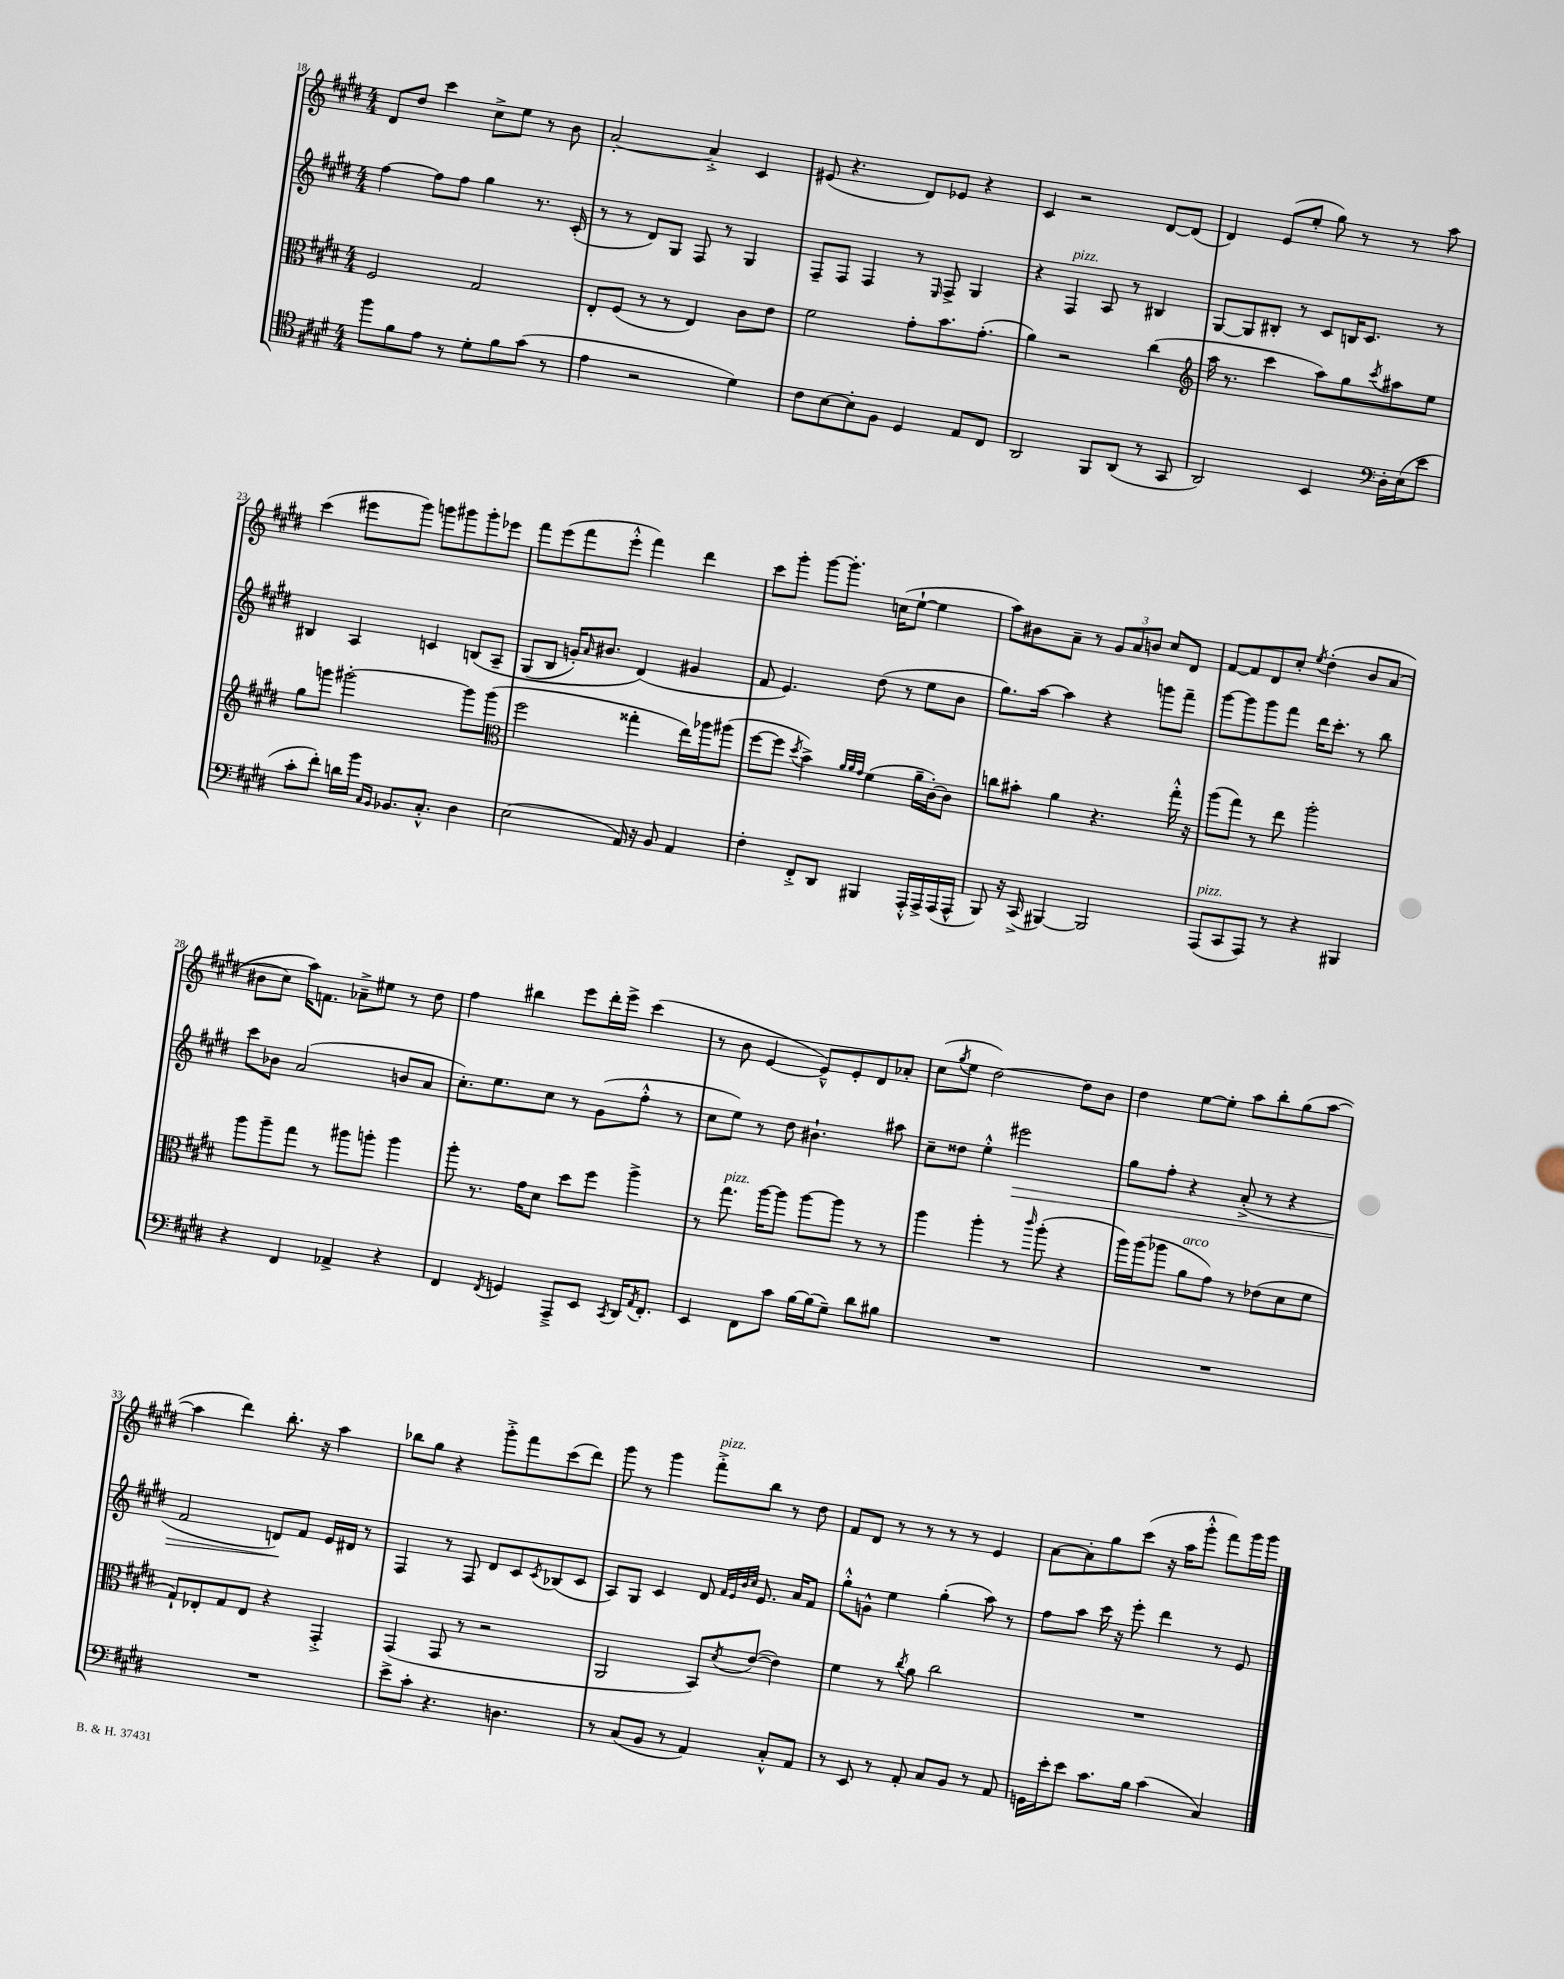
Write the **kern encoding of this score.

**kern	**kern	**kern	**kern
*staff4	*staff3	*staff2	*staff1
*clefC4	*clefC3	*clefG2	*clefG2
*k[f#c#g#d#]	*k[f#c#g#d#]	*k[f#c#g#d#]	*k[f#c#g#d#]
*M4/4	*M4/4	*M4/4	*M4/4
8ff#\L	2F#/	[4ff#\	8d#/L
8f#\	.	.	8dd#/J
8e\J	.	8ff#\]L	4ccc#\
8r	.	8ff#\J	.
8d#'\L	2G#/	4gg#\	8cc#^\L
8f#\	.	.	8ee\J
(8g#\J	.	8.r	8r
8r	.	.	8b\
.	.	(16c#'/	.
=	=	=	=
4e\	8E'/L	8r	[2a'/
.	(8F#/J	8r	.
2r	8r	8d#/L)	.
.	8r	8G#/J	.
.	4E/)	8F#/	4a'^/]
.	.	8r	.
4d#\)	8c#\L	4G#/	4c#/
.	8e\J	.	.
=	=	=	=
8c#\L	2f#\	8F#~/L	(8e#/
[8B\	.	8F#/J	4.r
8B'\]	.	4F#/	.
8F#\J	.	.	.
4D#/	8g#'\L	8r	8d#/L)
.	.	16qqE/	.
.	8.b\	8F#^/	8e-/J
8E/L	.	4G#/	4r
.	(8.g#'\J	.	.
8C#/J	.	.	.
=	=	=	=
2AA/	4a\)	4r	4c#/
.	2r	4F#/	2r
8FF#/L	.	8A/	.
(8AA/J	.	8r	.
8r	(4cc#\	4B#/	[8d#/L
8GG#/	.	.	(8d#/]J
=	=	=	=
*	*clefG2	*	*
2AA/)	16aa\	[8G#/L	4d#/)
.	8.r	.	.
.	.	8G#/]	.
.	4ccc#\	8B#'/J	(8e/L
.	.	8r	8ee'/J
4BB/	8aa\L)	8c#/L	8gg#\)
.	8gg#\	16B/K	8r
.	.	8.c#/J	.
*clefF4	*	*	*
.	8qccc#/	.	.
16D#'\LL	8aa#\	.	8r
(16E\J	.	.	.
8e\J	8ee\J	8r	8aa\
=	=	=	=
8c#'\L	8gg#\L	4B#/	(4ccc#\
8f#'\J)	8ggg\J	.	.
16d\LL	[2ggg#'\	4A/	8eee#\L
16b\JJ	.	.	.
16qqC#/LL	.	.	.
16qqBB/JJ	.	.	.
8.BB-/L	.	.	8ggg#\J)
.	.	4c/	8ggg\L
8.C#'^^/J	.	.	.
.	.	.	8ggg#\
4D#\	8ggg#\]L	&(8B/L	8ggg#'\
.	(8ggg#\J	8A~/J	8eee-\J
=	=	=	=
*	*clefC3	*	*
(2E\	2ff#\	(8G#/L	8fff#\L
.	.	8B/J	(8eee\
.	.	16g'/LK)	8fff#\
.	.	16qqa/	.
.	.	8.b#/J	.
.	.	.	8eee'^^\J
16AA/)	4gg##'\	(4d#/&)	4fff#\)
16r	.	.	.
8BB/	.	.	.
4AA/	16ee\LL)	4g#/	4ddd#\
.	16aa-\J	.	.
.	(8aa#\J	.	.
=	=	=	=
4F#'\	[8ff#\L	8f#/	8ccc#\L
.	8ff#\]J	4.e/)	8ggg#'\J
.	8qdd#/	.	.
8FF#'^/L	4b^\)	.	[8ggg#\L
8DD#/J	.	.	8.ggg#'\]J
.	32qqa/LLL	.	.
.	32qqa/	.	.
.	32qqg#/JJJ	.	.
4BBB#/	(4f#\	(8dd#\	.
.	.	.	(16cc\LK
.	.	8r	[8ee`\J
16AAA'^^/LL	16a~\LL	8ee\L	4ee\]
16AAA^/	[16c#'\J)	.	.
(16AAA/	8c#\]J	8b\J	.
16AAA^^/JJ	.	.	.
=	=	=	=
8BBB/)	8cc\L	8.gg#\L)	8aa\L)
16r	8b#'\J	.	8b#\
(16CC#^/	.	[16aa\Jk	.
[4BBB#/)	4a\	4aa\]	8a~\J
.	.	.	8r
2BBB#/]	4.r	4r	12g#/L
.	.	.	12a/
.	.	.	12b/J
.	.	8ggg\L	8cc#/L
.	16gg#'^^\	8fff#~\J	8d#/J
.	16r	.	.
=	=	=	=
(8AAA/L	(8aa\L	[8ggg#\L	[8f#/L
8CC#/	8gg#\J)	8ggg#\]	8f#/]
8AAA/J)	8r	8ggg#\	8d#/
8r	8ee\	8fff#\J	8cc#'/J
.	.	.	8qee/
4r	2aa'\	16ddd#\LK	&(4dd#'\
.	.	8.ccc#'\J	.
4BBB#/	.	8r	8b/L
.	.	8bb\	(8a/J
=	=	=	=
4r	8aa\L	8ccc#\L	8b#\L
.	8aa~\	8b-\J	8cc#\J)
4FF#/	8gg#\J	(2a/	16aa\LK&)
.	.	.	8.f\J
.	8r	.	.
4AA-^/	8aa#\L	.	8a-~^\L
.	8aa'\J	.	8ee#\J
4r	4aa\	8b/L	8r
.	.	8a/J	8dd#\
=	=	=	=
4FF#/	8aa'\	8.cc#'\L)	4ff#\
.	8.r	.	.
.	.	8.ee\	.
8qFF#/	.	.	.
4GG/	.	.	4bb#\
.	16g#\LK	.	.
.	8d#\J	8cc#\J	.
8AAA~^/L	8dd#\L	8r	8eee\L
8EE/J	8ff#\J	(8g#\L	16ddd#'\L
.	.	.	16eee^\JJ
8qCC#/	.	.	.
16DD#/LK	4aa^\	8ff#'^^\J	(4ccc#\
8qAA/	.	.	.
8.FF#'/J	.	.	.
.	.	8r	.
=	=	=	=
4EE/	8r	8cc#\L	8r
.	8.gg#\	8ee\J)	8b\
8FF#\L	.	8r	[4e/
.	[16aa\LK	.	.
8c#\J	8aa\]J	8dd#\	.
[16B\LL	[8aa\L	4.b#`\	8e~^^/]L)
(16B\]J	.	.	.
8G#~\J)	8aa\]J	.	8e'/
8d#\L	8r	.	8d#/
8B#\J	8r	8aa#\	8a-'/J
=	=	=	=
1r	4aa\	8cc#~\L	(8cc#\L
.	.	.	8qgg#/
.	.	8dd##\J	8ee\J
.	4aa'\	4ee'^^\	[2dd#\)
.	8r	2eee#\	.
.	16qqccc#/	.	.
.	(8aa'\	.	.
.	4r	.	8dd#\]L
.	.	.	8b\J
=	=	=	=
1r	16aa\LL)	8gg#\L	4dd#\
.	(16aa\J	.	.
.	8aa-\J	8ff#'\J	.
.	8a\L	4r	[8ee\L
.	8g#\J)	.	8ee'\]J
.	8r	(8a'^/	8aa\L
.	(8e-\L	8r	8bb'\
.	8d#\	4r	(8gg#\
.	8f#\J	.	[8aa\J
=	=	=	=
1r	8G#`/L)	2f#/	4aa\]
.	8E-'/	.	.
.	8G#/	.	4ddd#\)
.	8E-/J	.	.
.	4r	8d/L)	8.bb'\
.	.	8f#/J	.
.	.	.	16r
.	4GG#'^/	16e/LL	4aa\
.	.	16d#/JJ	.
.	.	8r	.
=	=	=	=
8e^\L	(4GG#/	4F#/	8bb-\L
8c#'\J	.	.	8gg#\J
4.r	8GG#/	8r	4r
.	8r	8F#/	.
.	2r	8d#/L	8ggg#'^\L
4.D\	.	8c#/	8fff#\
.	.	8qc#/	.
.	.	(8B-/	(8ccc#\
.	.	8c#/J	8ddd#\J)
=	=	=	=
8r	2AA/	8A/L)	8ggg#\
(8C#/L	.	8G#/J	8r
8BB/J	.	4c#/	4ggg#\
8r	.	.	.
4AA/)	8BB/L)	8d#/	8fff#'^\L
.	.	32qqf#/LLL	.
.	.	32qqe/	.
.	.	32qqb/	.
.	8qd#/	32qqcc#/JJJ	.
.	([8e/J	8.e/	8bb\J
8C#'^^/L	4e\])	.	8r
.	.	16a/LK	.
8AA/J	.	8f#/J	8dd#\
=	=	=	=
8r	4f#\	8gg#'^^\L	8f#/L
8EE/	.	8g^^\J	8d#/J
8r	8r	4ee\	8r
.	8qcc#/	.	.
8AA'/	8a\	.	8r
8C#/L	2cc#\	(4gg#'\	8r
8BB/J	.	.	8r
8r	.	8aa\)	4e/
8AA/	.	8r	.
=	=	=	=
16GG\LL	1r	8ff#\L	[8a\L
16e'\J	.	.	.
8e\J	.	8aa\J	8a'\]
8.c#\L	.	16ccc#\	8gg#\
.	.	16r	.
.	.	8eee'\	(8ccc#\J
16B\Jk	.	.	.
(4c#\	.	4ddd#\	16r
.	.	.	16aa\LK
.	.	.	8ggg#'^^\J
4C#/)	.	8r	8fff#\L)
.	.	8e/	16ggg#\L
.	.	.	16ggg#\JJ
==	==	==	==
*-	*-	*-	*-
